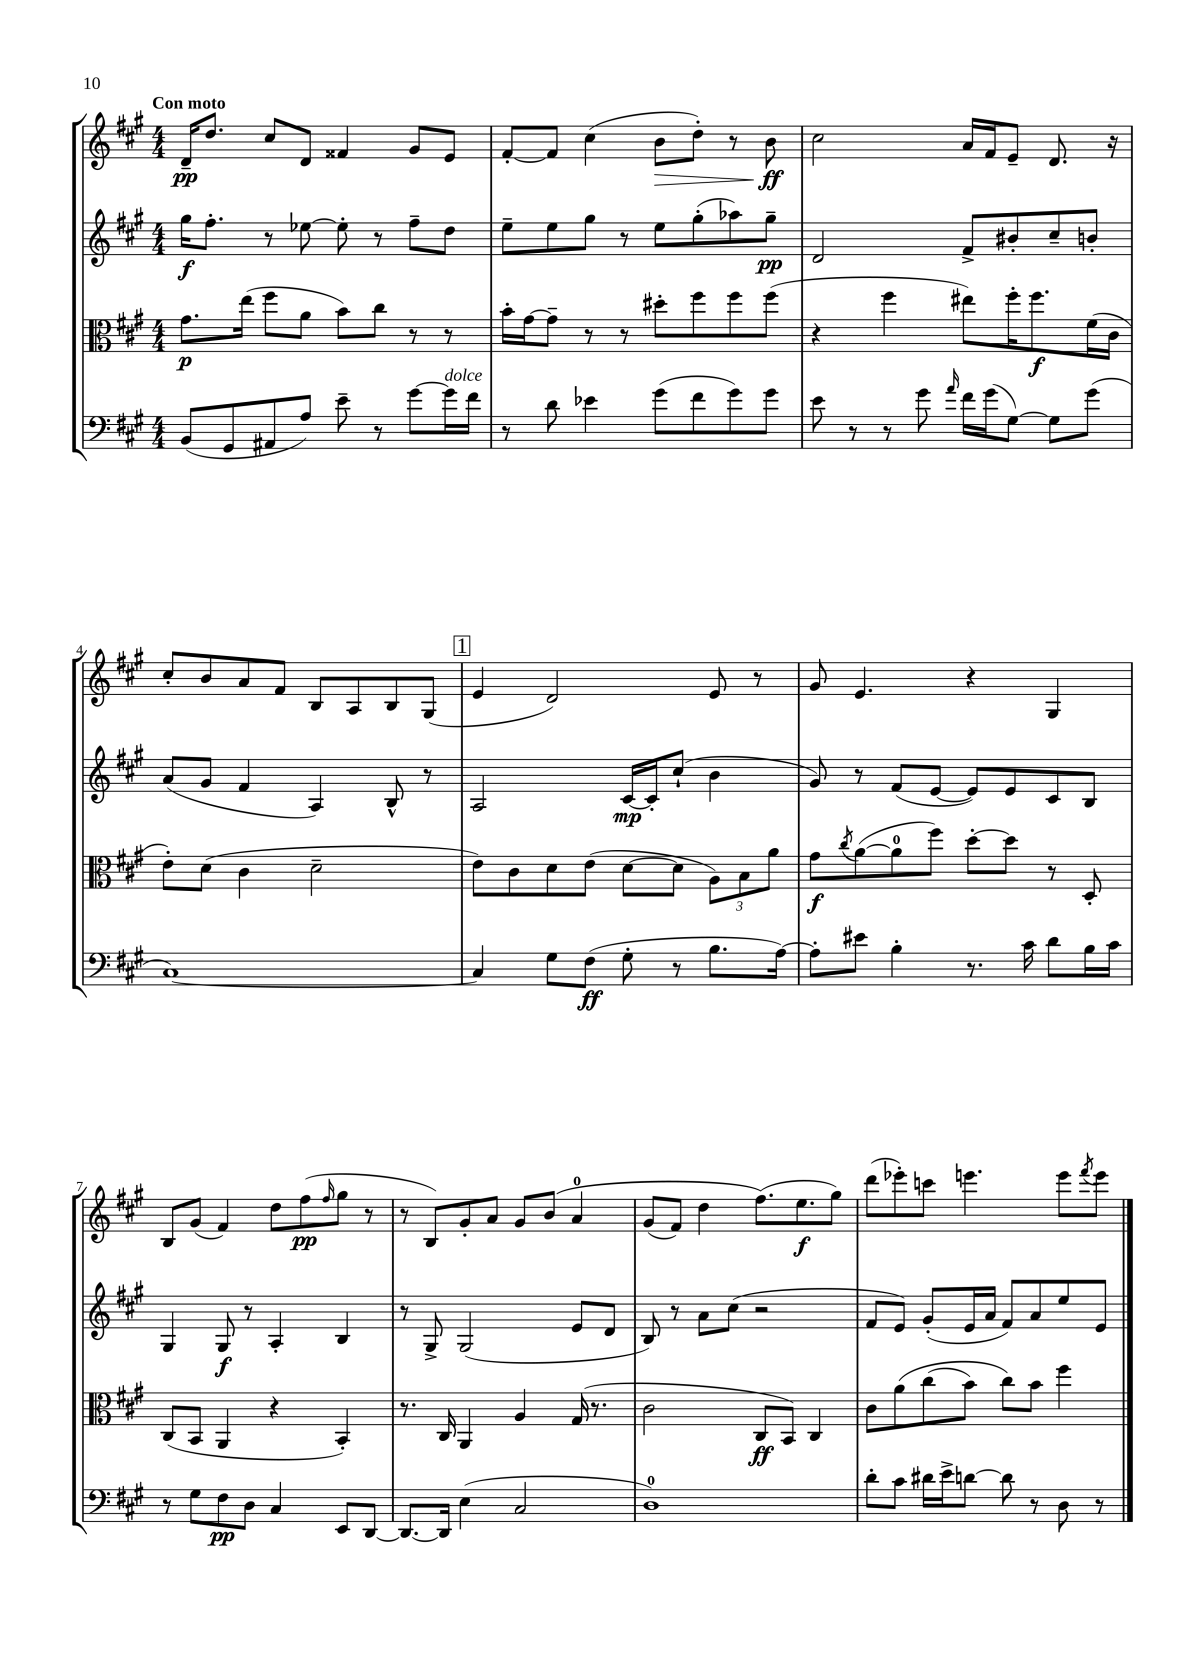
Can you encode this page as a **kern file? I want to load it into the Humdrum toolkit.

**kern	**kern	**kern	**kern
*staff4	*staff3	*staff2	*staff1
*clefF4	*clefC3	*clefG2	*clefG2
*k[f#c#g#]	*k[f#c#g#]	*k[f#c#g#]	*k[f#c#g#]
*M4/4	*M4/4	*M4/4	*M4/4
(8BB/L	8.g#\L	16gg#\LK	16d~/LK
.	.	8.ff#'\J	8.dd/J
8GG#/	.	.	.
.	(16ee\Jk	.	.
8AA#/	8ff#\L	8r	8cc#/L
8A/J)	8a\J	[8ee-\	8d/J
8e~\	8b\L)	8ee-'\]	4f##/
8r	8cc#\J	8r	.
[8g#\L	8r	8ff#~\L	8g#/L
16g#\]L	8r	8dd\J	8e/J
16f#\JJ	.	.	.
=	=	=	=
8r	16b'\LL	8ee~\L	[8f#'/L
.	[16g#\J	.	.
8d\	8g#~\]J	8ee\	8f#/]J
4e-\	8r	8gg#\J	(4cc#\
.	8r	8r	.
(8g#\L	8dd#'\L	8ee\L	8b\L
8f#\	8ff#\	(8gg#'\	8dd'\J)
8g#\)	8ff#\	8aa-\)	8r
8g#\J	(8ff#\J	8gg#~\J	8b\
=	=	=	=
8e\	4r	2d/	2cc#\
8r	.	.	.
8r	4ff#\	.	.
8g#\	.	.	.
16qqa/	.	.	.
16f#\LL	8ee#\L)	8f#^/L	16a/LL
(16g#\J	.	.	16f#/J
[8G#\J)	16ff#'\K	8b#'/	8e~/J
.	8.ff#\	.	.
8G#\]L	.	8cc#~/	8.d/
(8g#\J	(16f#\L	8b'/J	.
.	16c#\JJ	.	16r
=	=	=	=
[1C#)	8e'\L)	(8a/L	8cc#'/L
.	(8d\J	8g#/J	8b/
.	4c#\	4f#/	8a/
.	.	.	8f#/J
.	2d~\	4A/)	8B/L
.	.	.	8A/
.	.	8B^^/	8B/
.	.	8r	(8G#/J
=	=	=	=
4C#/]	8e\L)	2A/	4e/
.	8c#\	.	.
8G#\L	8d\	.	2d/)
(8F#\J	(8e\J	.	.
8G#'\	[8d\L	[16c#/LL	.
.	.	16c#'/]J	.
8r	8d\]J	(8cc#`/J	.
8.B\L	12A\L)	4b\	8e/
.	12B\	.	.
.	.	.	8r
.	12a\J	.	.
[16A\Jk)	.	.	.
=	=	=	=
8A'\]L	8g#\L	8g#/)	8g#/
.	8qcc#/	.	.
8e#\J	([8a\	8r	4.e/
4B'\	8a\]	(8f#/L	.
.	8ff#\J)	[8e/J	.
8.r	[8dd'\L	8e/]L)	4r
.	8dd\]J	8e/	.
16c#\	.	.	.
8d\L	8r	8c#/	4G#/
16B\L	8D'/	8B/J	.
16c#\JJ	.	.	.
=	=	=	=
8r	(8C#/L	4G#/	8B/L
8G#\L	8BB/J	.	(8g#/J
8F#\	4AA/	8G#/	4f#/)
8D\J	.	8r	.
4C#/	4r	4A'/	8dd\L
.	.	.	(8ff#\
.	.	.	16qqff#/
8EE/L	4BB'/)	4B/	8gg#\J
[8DD/J	.	.	8r
=	=	=	=
8.DD/_L	8.r	8r	8r
.	.	8G#^/	8B/L)
16DD/]Jk	16C#/	.	.
(4E\	4AA/	(2G#/	8g#'/
.	.	.	8a/J
2C#/	4A/	.	8g#/L
.	.	.	&(8b/J
.	(16G#/	8e/L	4a/
.	8.r	.	.
.	.	8d/J	.
=	=	=	=
1D)	2c#\	8B/)	(8g#/L
.	.	8r	8f#/J)
.	.	8a\L	4dd\
.	.	(8cc#\J	.
.	8C#/L	2r	(8.ff#\L&)
.	8BB/J)	.	.
.	.	.	8.ee\
.	4C#/	.	.
.	.	.	8gg#\J)
=	=	=	=
8d'\L	8c#\L	8f#/L	(8ddd\L
8c#\J	&(8a\	8e/J)	8eee-'\)
16d#\LL	(8cc#\	(8g#'/L	8ccc\J
16e^\J	.	.	.
[8d\J	8b\J)	16e/L	4.eee\
.	.	16a/JJ	.
8d\]	8cc#\L&)	8f#/L)	.
8r	8b\J	8a/	.
8D\	4ff#\	8ee/	8eee\L
.	.	.	8qfff#/
8r	.	8e/J	8eee\J
==	==	==	==
*-	*-	*-	*-
